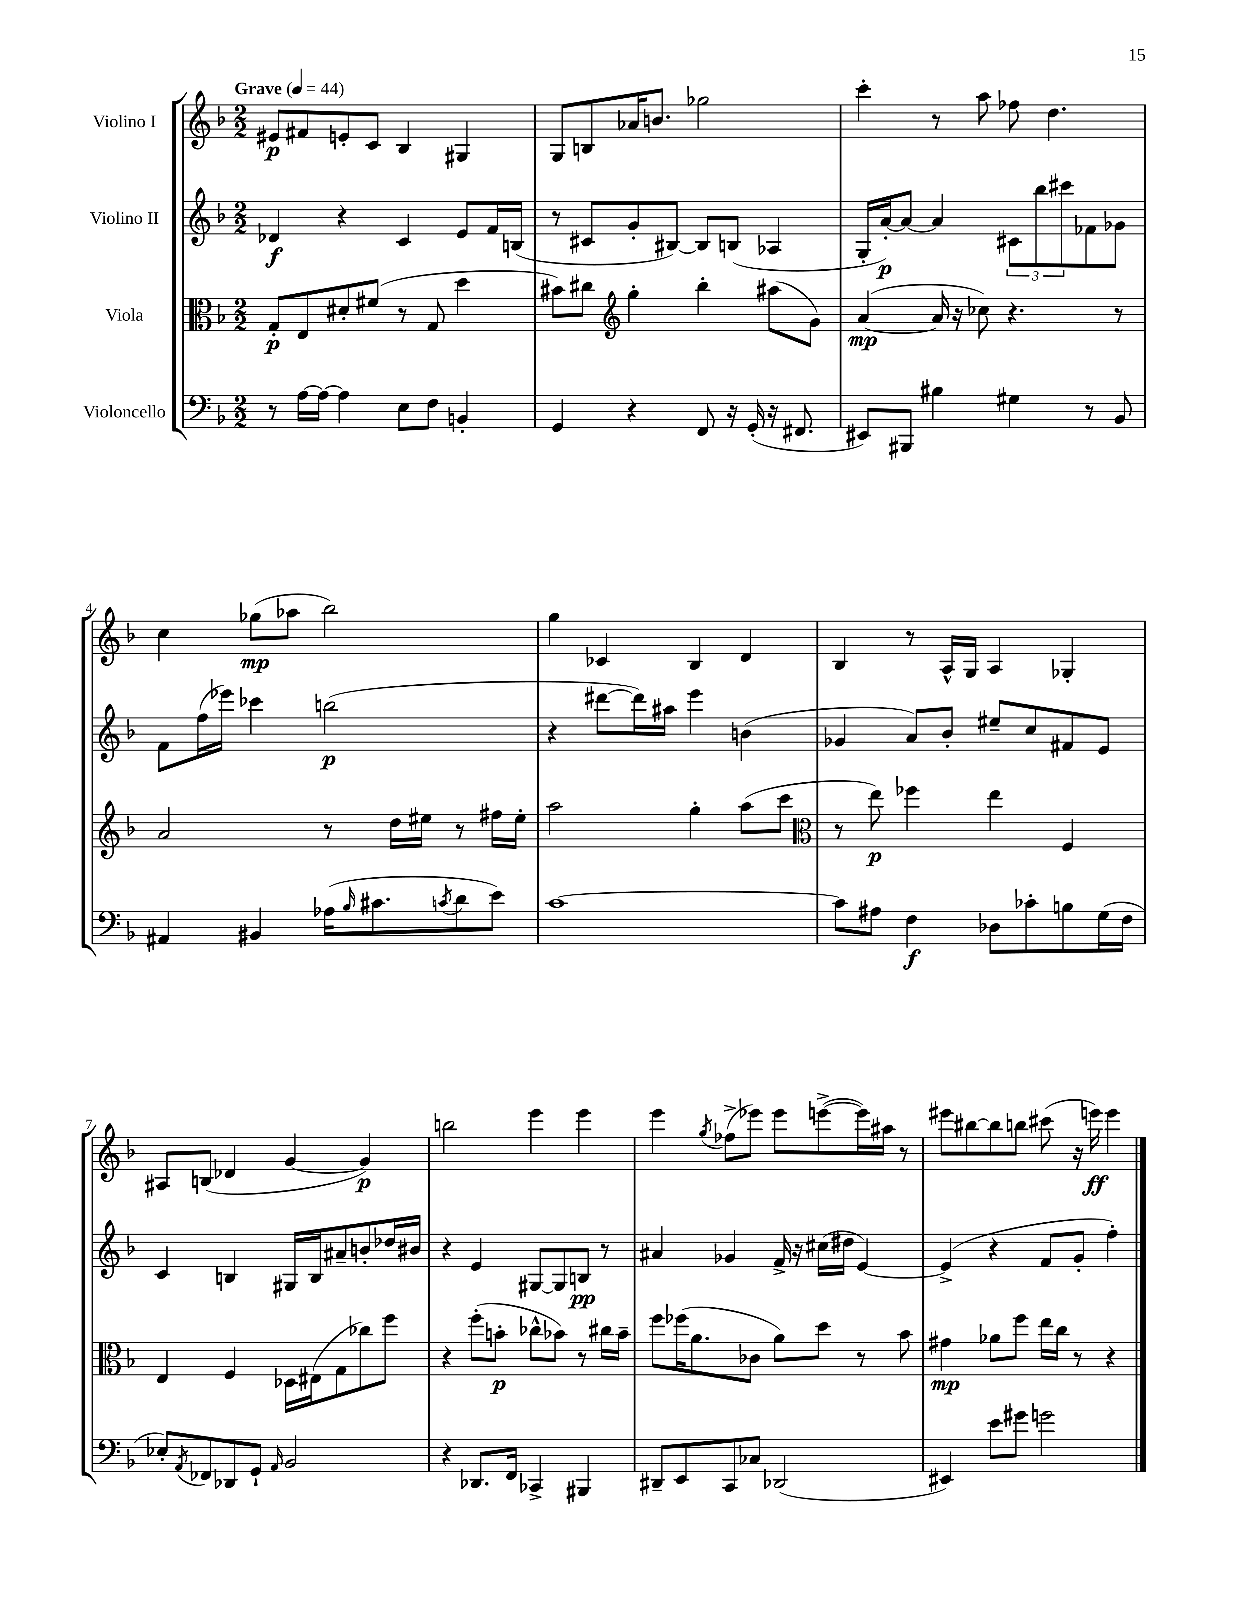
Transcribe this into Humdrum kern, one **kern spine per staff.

**kern	**kern	**kern	**kern
*staff4	*staff3	*staff2	*staff1
*clefF4	*clefC3	*clefG2	*clefG2
*k[b-]	*k[b-]	*k[b-]	*k[b-]
*M2/2	*M2/2	*M2/2	*M2/2
*MM44	*MM44	*MM44	*MM44
8r	8G'	4d-	8e#
[16A	8E	.	8f#
16A_	.	.	.
4A]	8d#'	4r	8e'
.	(8f#	.	8c
8E	8r	4c	4B-
8F	8G	.	.
4BB'	4dd	8e	4G#
.	.	16f	.
.	.	(16B	.
=	=	=	=
4GG	8b#)	8r	8G
.	8cc#	8c#	8B
*	*clefG2	*	*
4r	4gg'	8g'	16a-
.	.	.	8.b
.	.	[8B#)	.
8FF	4bb-'	8B#]	2gg-
16r	.	(8B	.
(16GG'	.	.	.
16r	(8aa#	4A-	.
8.FF#	.	.	.
.	8g)	.	.
=	=	=	=
8EE#)	([4a	16G'	4ccc'
.	.	[16a')	.
8BBB#	.	8a_	.
4B#	16a]	4a]	8r
.	16r	.	.
.	8cc-)	.	8aa
4G#	4.r	12c#	8ff-
.	.	12bb-	.
.	.	.	4.dd
.	.	12ccc#	.
8r	.	8f-	.
8BB-	8r	8g-	.
=	=	=	=
4AA#	2a	8f	4cc
.	.	(16ff	.
.	.	16eee-)	.
4BB#	.	4ccc-	(8gg-
.	.	.	8aa-
(16A-	8r	(2bb	2bb-)
16qqB-	.	.	.
8.c#	.	.	.
.	16dd	.	.
.	16ee#	.	.
8qc	.	.	.
8d	8r	.	.
8e)	16ff#	.	.
.	16ee#'	.	.
=	=	=	=
[1c	2aa	4r	4gg
.	.	[8ddd#	4c-
.	.	16ddd#])	.
.	.	16aa#	.
.	4gg'	4eee	4B-
.	(8aa	(4b	4d
.	8ccc	.	.
=	=	=	=
*	*clefC3	*	*
8c]	8r	4g-	4B-
8A#	8ee)	.	.
4F	4ff-	8a)	8r
.	.	8b-'	16A^^
.	.	.	16G
8D-	4ee	8ee#~	4A
8c-'	.	8cc	.
8B	4F	8f#	4G-'
(16G	.	8e	.
16F	.	.	.
=	=	=	=
8E-')	4E	4c	8A#
8qAA	.	.	.
8FF-	.	.	(8B
8DD-	4F	4B	4d-
8GG`	.	.	.
16qqAA	.	.	.
2BB-	16D-	16G#	[4g
.	(16E#	16B	.
.	8G	8a#~	.
.	8cc-)	8b'	4g])
.	8ff	16dd-	.
.	.	16b#	.
=	=	=	=
4r	4r	4r	2bb
8.DD-	(8ff'	4e	.
.	8b'	.	.
16FF	.	.	.
4CC-^	8cc-^^	[8G#	4eee
.	8b-)	8G#]	.
4BBB#	8r	8B	4eee
.	16cc#	8r	.
.	16b-~	.	.
=	=	=	=
8DD#~	8ff	4a#	4eee
8EE	(16ff-	.	.
.	8.a	.	.
.	.	.	8qgg
8CC	.	4g-	(8ff-^
8C-	8c-	.	8eee-)
(2DD-	8a)	16f^	8eee-
.	.	16r	.
.	8dd	(16cc#	([8eee^
.	.	16dd#	.
.	8r	[4e)	16eee])
.	.	.	16aa#
.	8b-	.	8r
=	=	=	=
4EE#)	4g#	(4e^]	8eee#
.	.	.	[8bb#
8e	8a-	4r	8bb#]
8g#	8ff	.	8bb
2g	16ee	8f	(8ccc#
.	16cc	.	.
.	8r	8g'	16r
.	.	.	16eee)
.	4r	4ff')	4eee
==	==	==	==
*-	*-	*-	*-
